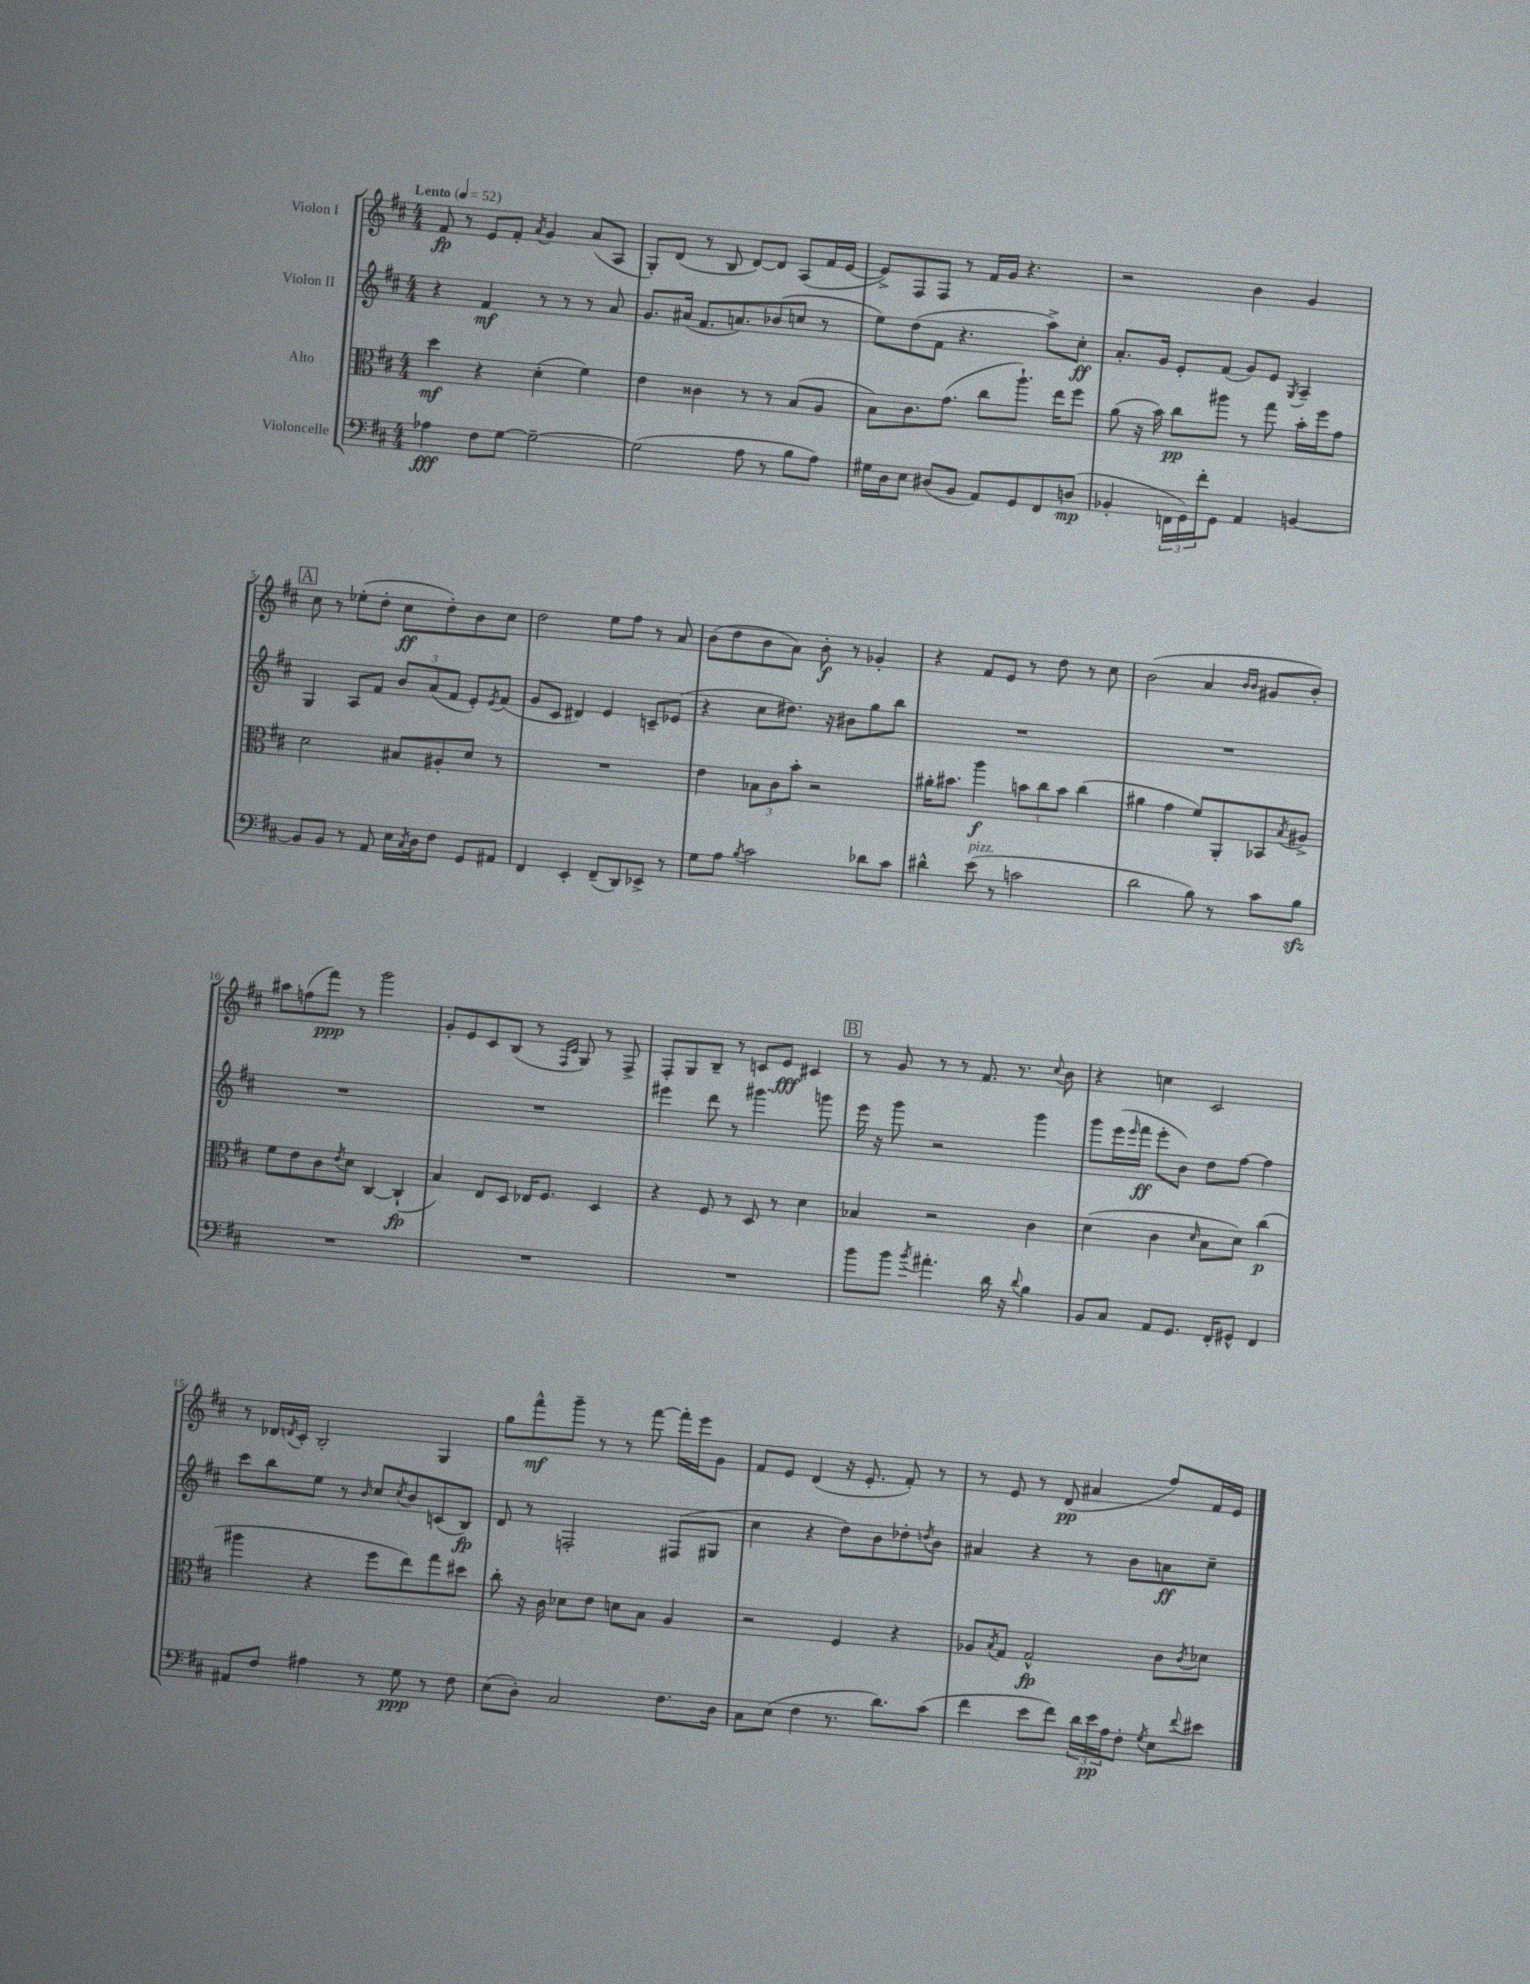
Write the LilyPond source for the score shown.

<<
\new StaffGroup <<
\new Staff = "s0" \with { instrumentName = "Violon I" } {
    \clef treble \key d \major \numericTimeSignature \time 4/4 \tempo "Lento" 4 = 52
    fis'8\fp r8 e'8 fis'8-. \acciaccatura { a'8 } g'4 a'8( a8 |
    g8-.) d'8( r8 b8 d'8~) d'8 a8( fis'16 e'16~ |
    e'8->) fis8 fis8 r8 fis'16 g'16 r4. |
    r2 b'4 g'4 |
    \mark \markup { \box "A" } cis''8 r8 ees''8-.( d''8-. cis''8\ff d''8-.) b'8 cis''8 |
    d''2 e''8 fis''8 r8 a'8 |
    b'8( d''8 b'8 a'8) b'8-.\f r8 ges'4-. |
    r4 fis'8 e'8 r8 d''8 r8 cis''8 |
    b'2( a'4 \grace { b'16 b'16 } gis'8 b'8-.) |
    ais''8 f''8( fis'''8\ppp) r8 g'''2 |
    g'8-. e'8 cis'8 b8( r8 \grace { fis16 cis'16 } g8) r8 fis8-> |
    fis8-. g8 b8-- r8 c'8 e'8\fff cis'4 |
    \mark \markup { \box "B" } r8 g'8 r8 r8 fis'8. r8. \appoggiatura { cis''8 } b'8 |
    r4 c''4 cis'2 |
    r8 des'16 \acciaccatura { d'8 } cis'16-. b2-. g4 |
    g''8 fis'''8-^\mf g'''8-- r8 r8 fis'''8~ fis'''16-. e'''16 g'8 |
    fis'8 e'8 d'4( r16 e'8.-. fis'8-.) r8 |
    r8 e'8 r8 d'8\pp( ais'4 fis''8) fis'16 e'16 \bar "|." |
}
\new Staff = "s1" \with { instrumentName = "Violon II" } {
    \clef treble \key d \major \numericTimeSignature \time 4/4
    r4 fis'4\mf r8 r8 r8 a'8 |
    g'8. ais'16( fis'8. a'8.) bes'8( c''8 r8 |
    e''8) d''8( fis'8 r4. a''8->) cis''8-.\ff |
    a'8.-. g'16 e'8-. fis'8( g'8) e'8 \acciaccatura { g8 } a4-- |
    \mark \markup { \box "A" } g4 a8 fis'8 \tuplet 3/2 { b'8 a'8( fis'8 } e'8-.) \acciaccatura { e'8 } fis'8( |
    g'8 cis'8 dis'4) e'4 c'8-- ees'8( |
    r4 cis''8 dis''8.) r16 bis'8 g''8 b''8 |
    R1 |
    R1 |
    R1 |
    R1 |
    eis'''4 d'''8 r8 gis'''4. g'''8 |
    \mark \markup { \box "B" } e'''16 r16 g'''8 r2 g'''4 |
    g'''8 e'''16( \grace { e'''16 } fis'''16\ff e'''8-. b'8) d''8 fis''8~ fis''4 |
    cis'''8 b''8 e''8 r8 \grace { b'16 } cis''8 \acciaccatura { cis''8 } b'8 c'8( b8\fp) |
    d'8 r8 f2-. fis8( gis8 |
    cis''4 r4 d''8) b'8 des''8-. \acciaccatura { d''8 } b'8 |
    ais'4 r4 r8 b'8 a'8\ff cis''8-- \bar "|." |
}
\new Staff = "s2" \with { instrumentName = "Alto" } {
    \clef alto \key d \major \numericTimeSignature \time 4/4
    d''4\mf r4 d'4-.( fis'4) |
    e'4 cisis'4 r8 r8 b8( a8 |
    b8) cis'8. g'8.( cis''8 a''8.-!) e''16 fis''8 |
    a'8( r16 b'16) cis''8\pp ais''8 r8 g''8 b'16-. fis''16 g'8 |
    \mark \markup { \box "A" } d'2 bis8 ais8-. d'8 r8 |
    R1 |
    e'4 \tuplet 3/2 { bes8 cis'8 b'8-. } r2 |
    ais'16-. bis'8. a''4\f \tuplet 3/2 { b'8 cis''8 b'8 } cis''4( |
    ais'4 g'4 fis'8) a,8-. bes,8 \acciaccatura { b8 } ais8-> |
    fis'8 e'8 cis'8 \acciaccatura { e'8 } d'8 cis4~ cis4-!\fp( |
    b4) e8 d8 ees16 fis8. d4 |
    r4 fis8 r8 d8 r8 d'4 |
    \mark \markup { \box "B" } bes4 r2 cis'4 |
    d'4( cis'4 \grace { d'16 } b8 d'8) cis''4\p( |
    ais''4 r4 fis''8 e''8) g''8 dis''8 |
    cis''8-. r16 cis'16 des'8 e'8 d'8 b8 a4 |
    r2 fis4 r4 |
    aes8 \acciaccatura { b8 } g8 g2-^\fp cis'8 \acciaccatura { cis'8 } des'8 \bar "|." |
}
\new Staff = "s3" \with { instrumentName = "Violoncelle" } {
    \clef bass \key d \major \numericTimeSignature \time 4/4
    aes4\fff fis8 g8~ g2~-- |
    g2( a8 r8 b8 a8) |
    gis16 d16 e8 dis8( b,8 a,8) g,8 fis,8 d8\mp( |
    bes,4-. \tuplet 3/2 { f,16 g,16) fis'16-. } g,8 a,4 b,4~ |
    \mark \markup { \box "A" } b,8 b,8 r8 a,8 e16 \acciaccatura { cis8 } d16 fis8 g,8 ais,8 |
    fis,4 e,4-. fis,8--( d,8) ees,8-> r8 |
    g8 a8 \acciaccatura { b8 } cis'2 des'8 cis'8 |
    dis'4-^ e'8^\markup { \italic "pizz." }( r8 c'2 |
    d'2 b8) r8 cis'8 b8\sfz |
    R1 |
    R1 |
    R1 |
    \mark \markup { \box "B" } b'8 b'8 \acciaccatura { b'8 } ais'4.-. d'16 r16 \appoggiatura { d'8 } b4 |
    b,8 cis8 a,8 g,8. fis,16-. gis,8-^ fis,4 |
    ais,8 fis8 ais4 r8 g8\ppp r8 fis8 |
    e8( d8-.) cis2 fis8. d16 |
    cis8 e8( fis4 r8. d'8.) cis'8( |
    fis'4 e'8 fis'8) \tuplet 3/2 { d'16 e'16\pp a16 } fis8-. \acciaccatura { g8 } e8 \appoggiatura { fis'8 } eis'8 \bar "|." |
}
>>
>>
